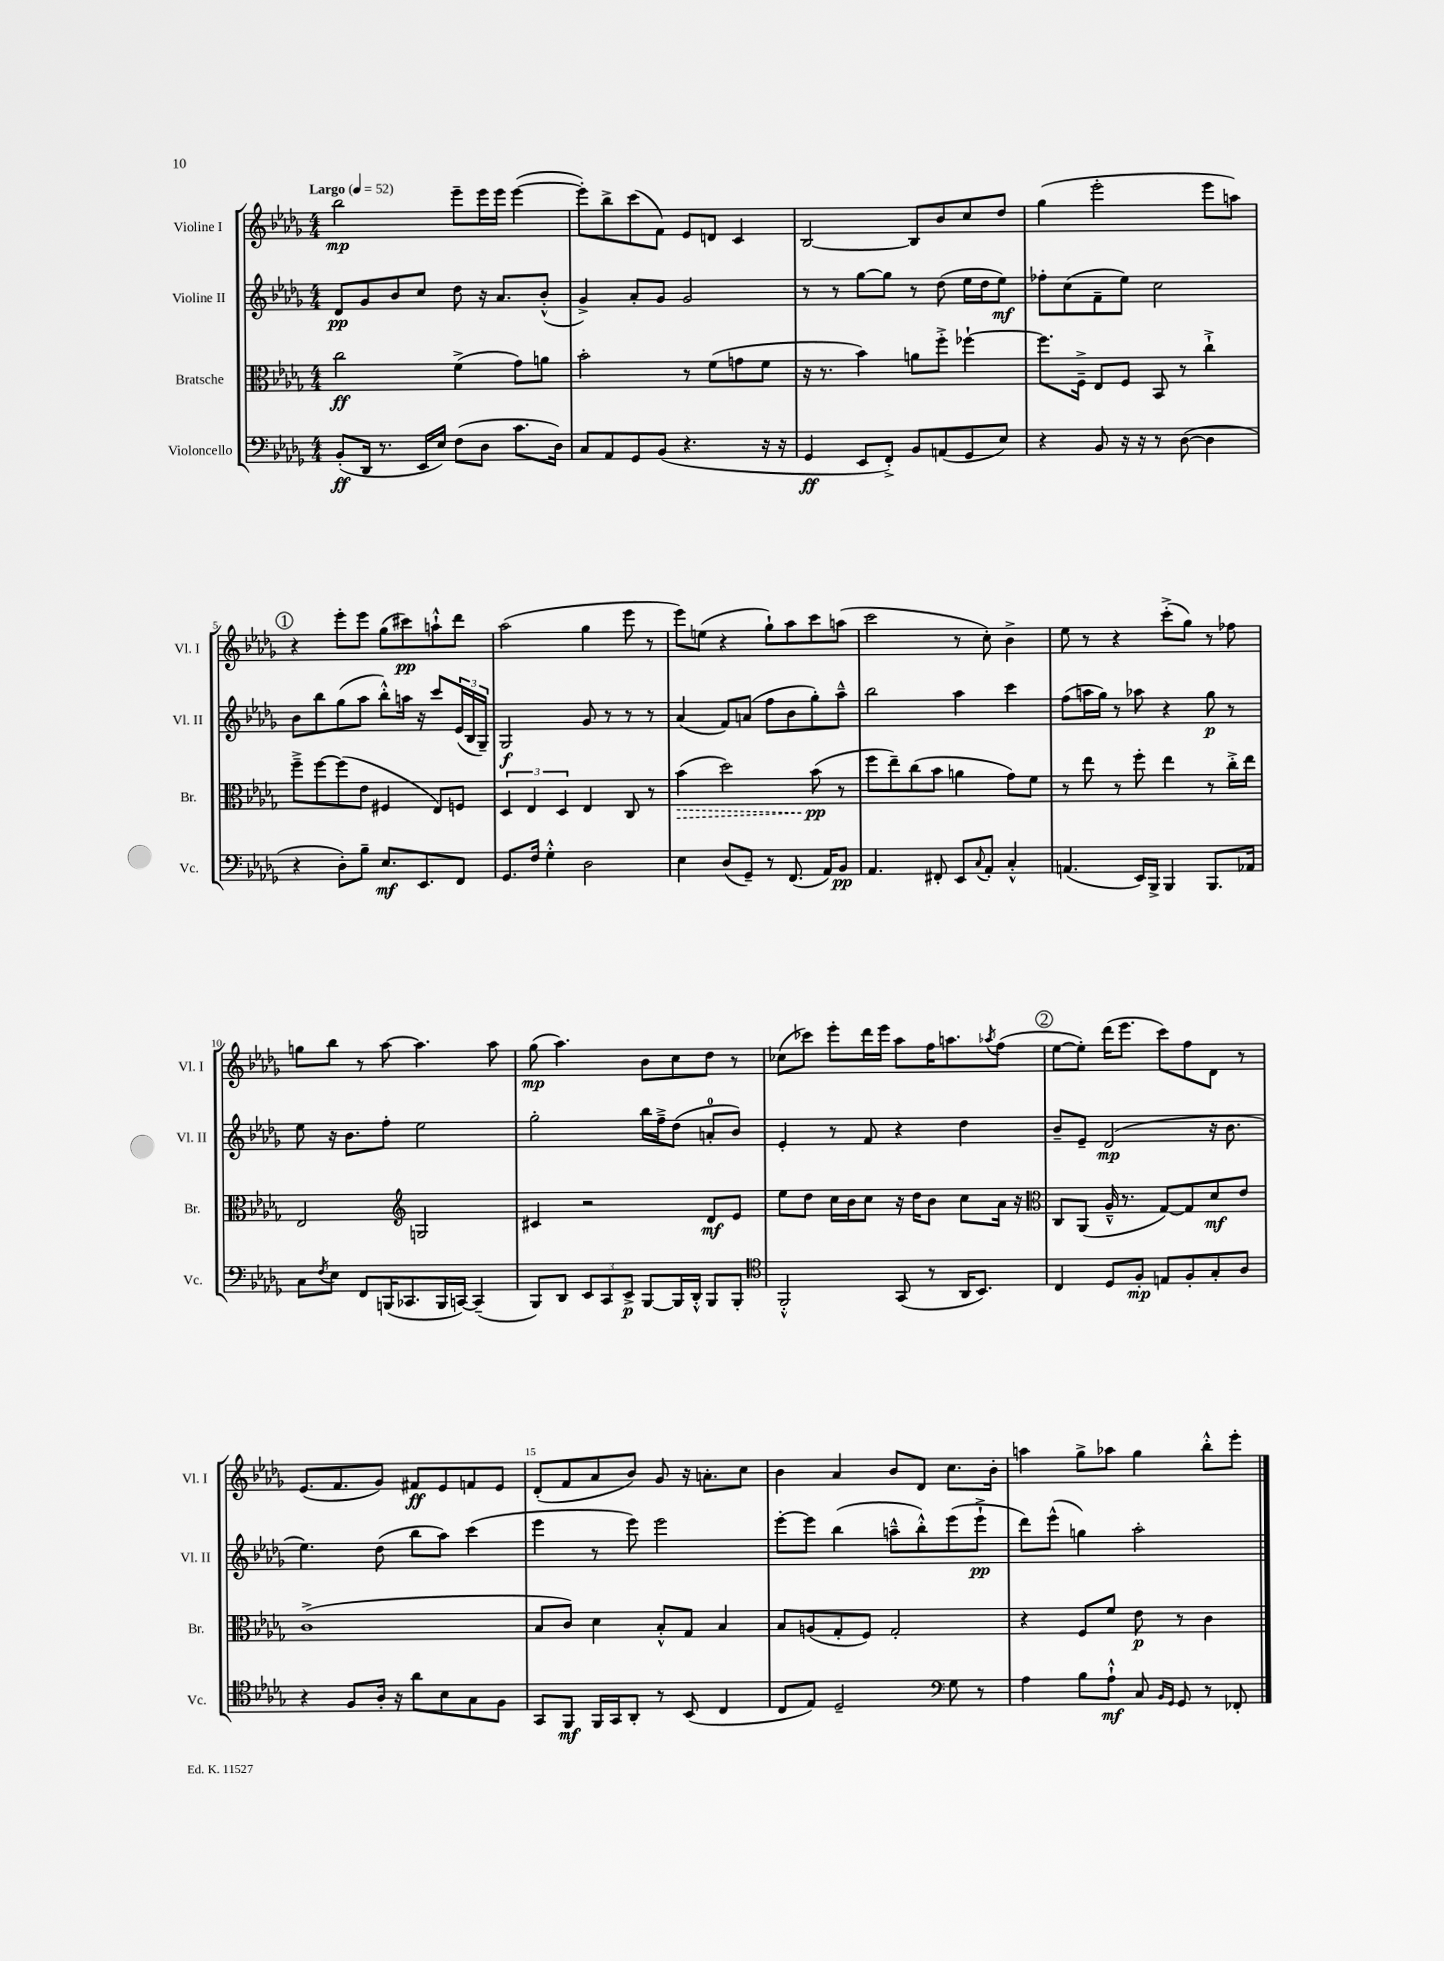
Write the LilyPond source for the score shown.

<<
\new StaffGroup <<
\new Staff = "s0" \with { instrumentName = "Violine I" shortInstrumentName = "Vl. I" } {
    \clef treble \key des \major \numericTimeSignature \time 4/4 \tempo "Largo" 4 = 52
    bes''2\mp ees'''8-- ees'''16 ees'''16 ees'''4~( |
    ees'''8-.) bes''8-> c'''8( f'8) ees'8 d'8 c'4 |
    bes2~ bes8 bes'8 c''8 des''8 |
    ges''4( ees'''2-. ees'''8 a''8) |
    \mark \markup { \circle "1" } r4 ees'''8-. ees'''8 ges''8( cis'''8\pp) a''8-!-^ des'''8 |
    aes''2( ges''4 ees'''8 r8 |
    ees'''8) e''8( r4 ges''8-!) aes''8 c'''8 a''8( |
    c'''2 r8 c''8-.) bes'4-> |
    ees''8 r8 r4 c'''8-.->( ges''8) r8 fes''8 |
    g''8 bes''8 r8 aes''8~ aes''4. aes''8 |
    ges''8\mp( aes''4.) bes'8 c''8 des''8 r8 |
    ces''8( ces'''8) ees'''8-. des'''16 ees'''16 aes''8 f''16 a''8. \acciaccatura { aes''8 } f''8( |
    \mark \markup { \circle "2" } ees''8~ ees''8-.) des'''16( ees'''8. c'''8) f''8 des'8 r8 |
    ees'8.( f'8. ges'8) fis'8\ff ees'8 f'8 ees'8 |
    des'8-.( f'8 aes'8 bes'8) ges'8 r16 a'8.-. c''8 |
    bes'4 aes'4 bes'8 des'8 c''8. bes'16-. |
    a''4 ges''8-> aes''8 ges''4 bes''8-.-^ ees'''8-. \bar "|." |
}
\new Staff = "s1" \with { instrumentName = "Violine II" shortInstrumentName = "Vl. II" } {
    \clef treble \key des \major \numericTimeSignature \time 4/4
    des'8\pp ges'8 bes'8 c''8 des''8 r16 aes'8. bes'8-.-^( |
    ges'4->) aes'8-. ges'8 ges'2 |
    r8 r8 ges''8~ ges''8 r8 des''8( ees''16 des''16 ees''8\mf) |
    fes''8-. c''8( f'8-- ees''8) c''2 |
    \mark \markup { \circle "1" } bes'8 bes''8 ges''8( aes''8 bes''8-.-^) a''16 r16 c'''8 \tuplet 3/2 { ees'16( bes16 ges16--) } |
    ges2\f ges'8 r8 r8 r8 |
    aes'4( f'8) a'8( f''8 bes'8 ges''8-.) aes''8---^ |
    bes''2 aes''4 c'''4 |
    f''8( a''16 ges''16) r8 aes''8 r4 ges''8\p r8 |
    ees''8 r16 bes'8. f''8-. ees''2 |
    ges''2-. bes''16 f''16---> des''8( a'8-0-. bes'8) |
    ees'4-. r8 f'8 r4 des''4 |
    \mark \markup { \circle "2" } bes'8-- ees'8-- des'2\mp( r16 bes'8. |
    ees''4.) des''8( bes''8 aes''8) c'''4( |
    ees'''4 r8 ees'''8) ees'''2 |
    ees'''8~-. ees'''8 bes''4( a''8---^ bes''8-.-^) ees'''8( ees'''8-!->\pp |
    des'''8) ees'''8-^( g''4) aes''2-. \bar "|." |
}
\new Staff = "s2" \with { instrumentName = "Bratsche" shortInstrumentName = "Br." } {
    \clef alto \key des \major \numericTimeSignature \time 4/4
    c''2\ff f'4->( ges'8) a'8 |
    bes'2-. r8 f'8( g'8 f'8 |
    r16 r8. bes'4) a'8 f''8-.-> fes''4~-! |
    fes''8. f16---> ees8 f8 bes,8 r8 c''4-!-> |
    \mark \markup { \circle "1" } f''8---> f''8~ f''8( ees'8 fis4 ees8) f8 |
    \tuplet 3/2 { des4 ees4 des4 } ees4 c8 r8 |
    \once \override Hairpin.style = #'dashed-line bes'4\>( des''2) bes'8\pp\!( r8 |
    f''8 ees''8--) c''8( bes'8 a'4 ges'8) f'8 |
    r8 ees''8 r8 f''8-. ees''4 r8 c''16-.-> ees''16 |
    ees2 \clef treble g2 |
    cis'4 r2 des'8\mf ees'8 |
    ees''8 des''8 c''16 bes'16 c''8 r16 des''16 bes'8 c''8 aes'16 r16 |
    \mark \markup { \circle "2" } \clef alto c8 aes,8( aes16---^ r8. ges8~) ges8 des'8\mf ees'8 |
    c'1->( |
    bes8 c'8) des'4 bes8-.-^ ges8 bes4 |
    bes8 a8( ges8-. f8) ges2-. |
    r4 f8 f'8 ees'8\p r8 c'4 \bar "|." |
}
\new Staff = "s3" \with { instrumentName = "Violoncello" shortInstrumentName = "Vc." } {
    \clef bass \key des \major \numericTimeSignature \time 4/4
    bes,8-.\ff( des,16 r8. ees,16 ees16) f8( des8 c'8. des16) |
    c8 aes,8 ges,8 bes,8( r4. r16 r16 |
    ges,4\ff ees,8 f,8-.->) bes,8 a,8( ges,8 ees8) |
    r4 bes,8 r16 r16 r8 des8~( des4 |
    \mark \markup { \circle "1" } r4 des8-.) bes8-- ees8.\mf ees,8. f,8 |
    ges,8. f16 ges4-.-^ des2 |
    ees4 des8( ges,8--) r8 f,8.( aes,16) bes,8\pp |
    aes,4. fis,8-. ees,8 \appoggiatura { c8 } aes,8-. c4-.-^ |
    a,4.( ees,16) bes,,16-> bes,,4 bes,,8. aes,16 |
    c8 \acciaccatura { f8 } ees8 f,8 b,,16( ces,8. b,,16 c,16~) c,4--( |
    bes,,8) des,8 \tuplet 3/2 { ees,8 c,8 ees,8->\p } bes,,8~ bes,,16 des,16-.-^ bes,,8 bes,,8-. |
    \clef tenor f,2-.-^ ges,8( r8 aes,16 bes,8.) |
    \mark \markup { \circle "2" } c4 des8 f8-.\mp e8 f8-. ges8-. aes8 |
    r4 f8 aes16-. r16 aes'8 bes8 ges8 f8 |
    ges,8 f,8\mf f,16 ges,16 aes,8-. r8 bes,8( c4 |
    c8 ees8) des2-- \clef bass ges8 r8 |
    aes4 bes8 aes8-!-^\mf c8 \grace { bes,16 ges,16 } ges,8 r8 fes,8-. \bar "|." |
}
>>
>>
\layout { \context { \Score \override BarNumber.break-visibility = ##(#f #t #t) barNumberVisibility = #(every-nth-bar-number-visible 5) } }
